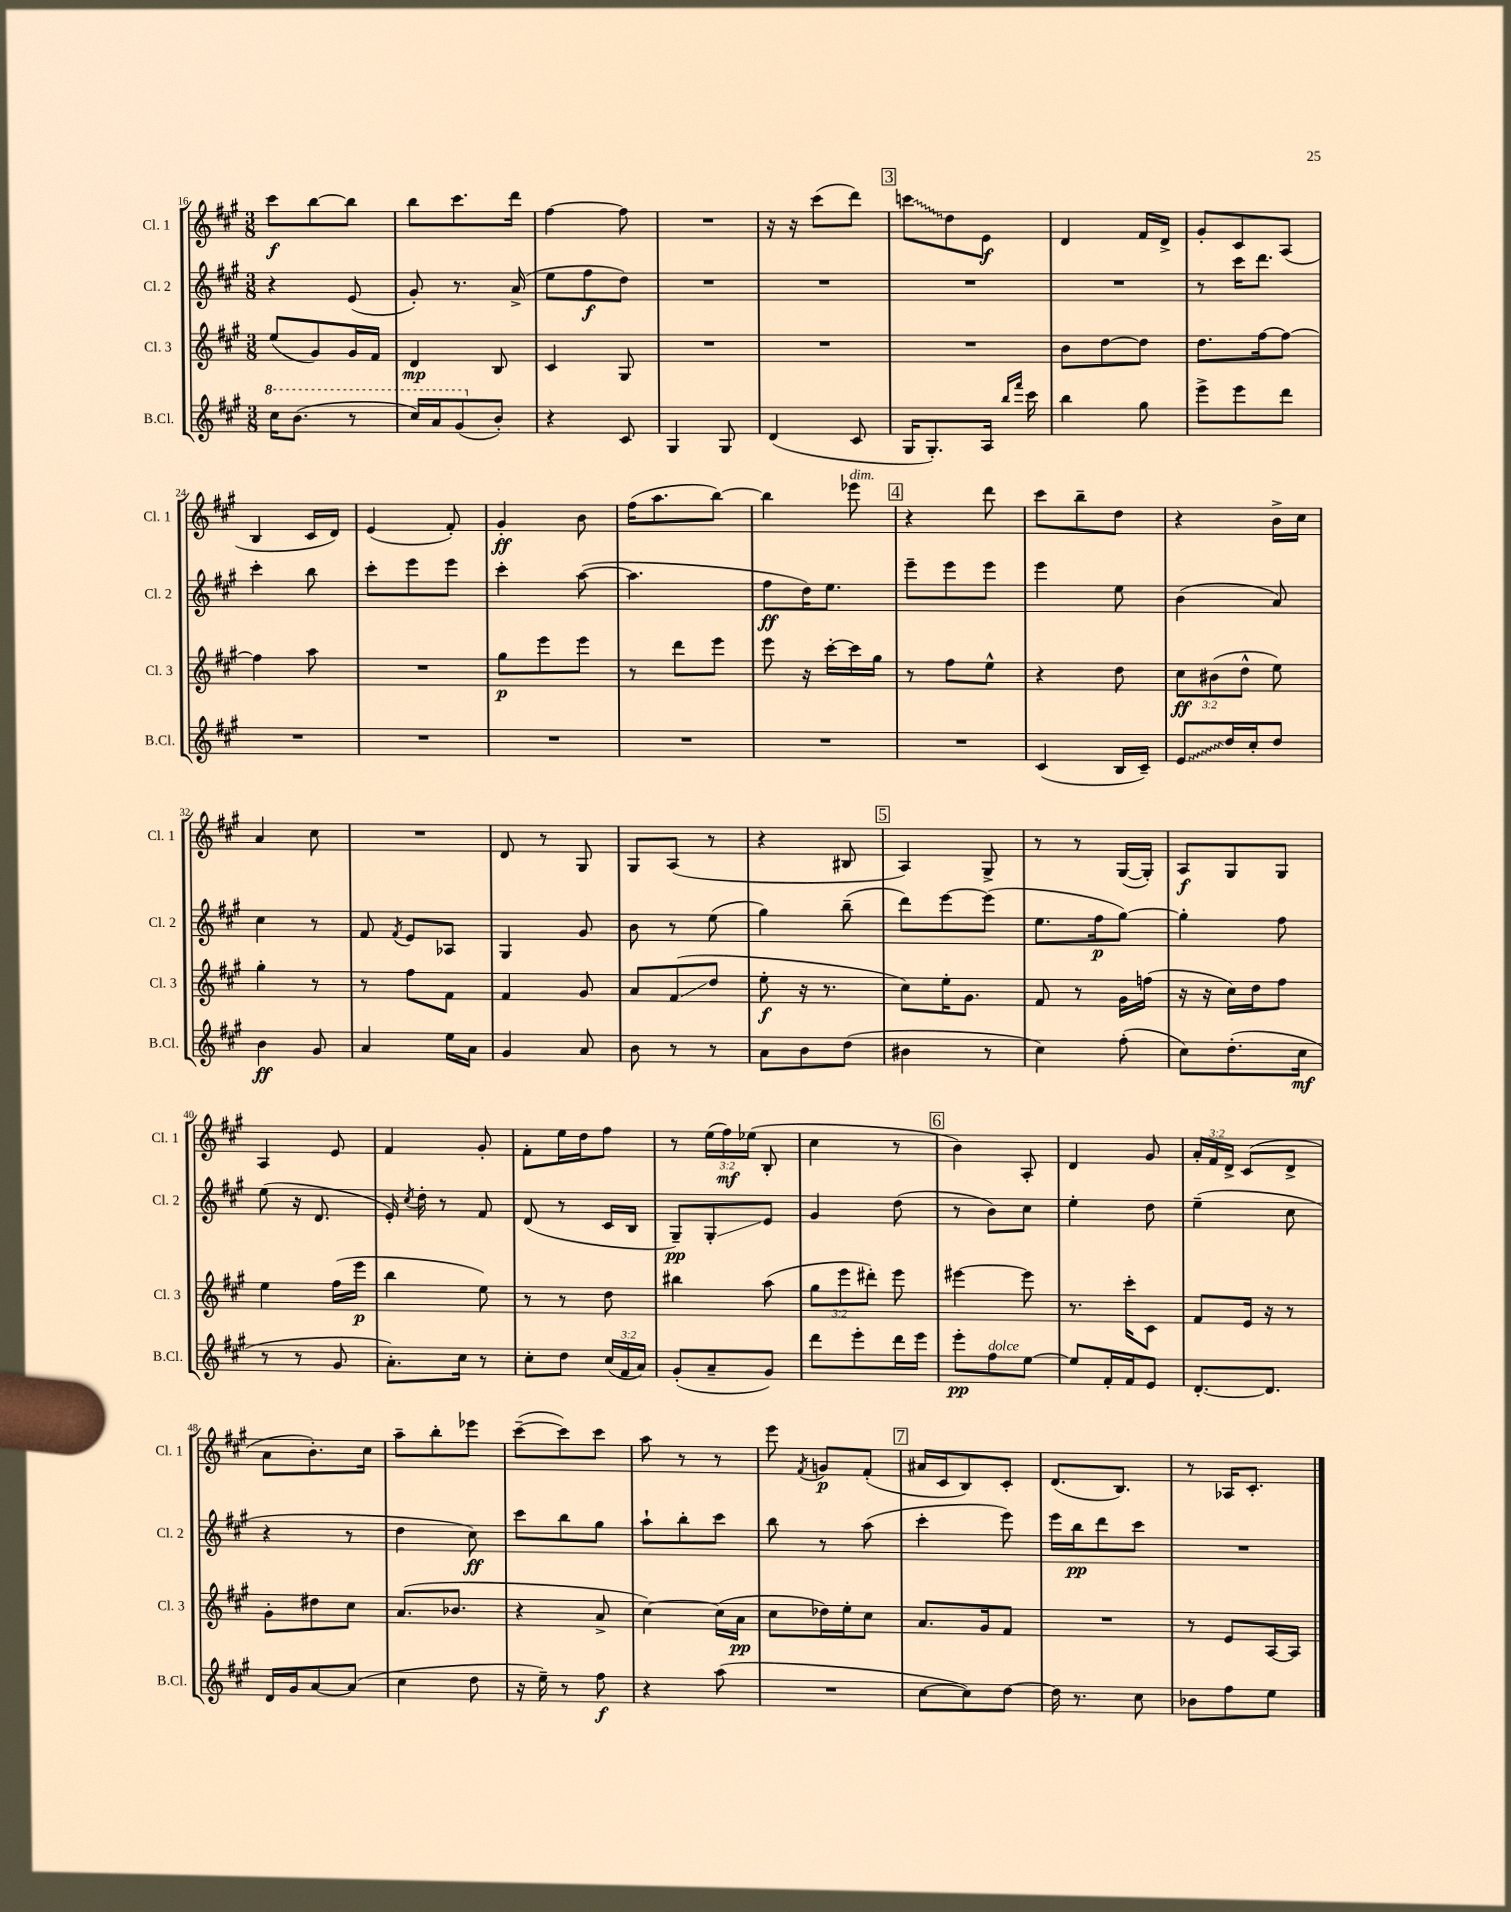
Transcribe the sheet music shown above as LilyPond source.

<<
\new StaffGroup <<
\new Staff = "s0" \with { instrumentName = "Cl. 1" shortInstrumentName = "Cl. 1" } {
    \clef treble \key a \major \numericTimeSignature \time 3/8 \override Staff.TupletNumber.text = #tuplet-number::calc-fraction-text
    \autoBeamOff cis'''8[\f b''8~ b''8] |
    b''8[ cis'''8. d'''16] |
    fis''4~ fis''8 |
    R4. |
    r16 r16 cis'''8[( d'''8]) |
    \mark \markup { \box "3" } \once \override Glissando.style = #'zigzag c'''8[\glissando d''8 e'8]\f |
    d'4 fis'16[ d'16]-> |
    gis'8[-. cis'8 a8]( |
    b4 cis'16[ d'16]) |
    e'4( fis'8-.) |
    gis'4-.\ff b'8 |
    fis''16[( a''8. b''8]~) |
    b''4 ees'''8^\markup { \italic "dim." } |
    \mark \markup { \box "4" } r4 d'''8 |
    cis'''8[ b''8-- d''8] |
    r4 b'16[-> cis''16] |
    a'4 cis''8 |
    R4. |
    d'8 r8 gis8 |
    gis8[ a8]( r8 |
    r4 bis8 |
    \mark \markup { \box "5" } a4) gis8-> |
    r8 r8 gis16[~( gis16]-.) |
    a8[\f gis8 gis8] |
    a4 e'8 |
    fis'4 gis'8-. |
    fis'8[-. e''16 d''16 fis''8] |
    r8 \tuplet 3/2 { e''16[( fis''16\mf) ees''16]( } b8-. |
    cis''4 r8 |
    \mark \markup { \box "6" } b'4) a8-. |
    d'4 gis'8 |
    \tuplet 3/2 { a'16[-. fis'16 d'16]-> } cis'8[( d'8]-> |
    a'8[ b'8.-.) cis''16] |
    a''8[-- b''8-. ees'''8] |
    cis'''8[~--( cis'''8) cis'''8] |
    a''8 r8 r8 |
    e'''8 \acciaccatura { fis'8 } g'8[\p fis'8]-.( |
    \mark \markup { \box "7" } ais'16[ cis'16 b8) cis'8]-. |
    d'8.[( b8.]) |
    r8 aes16[ cis'8.]-. \bar "|." |
}
\new Staff = "s1" \with { instrumentName = "Cl. 2" shortInstrumentName = "Cl. 2" } {
    \clef treble \key a \major \numericTimeSignature \time 3/8
    \autoBeamOff r4 e'8( |
    gis'8-.) r8. a'16->( |
    e''8[ fis''8\f d''8]) |
    R4. |
    R4. |
    \mark \markup { \box "3" } R4. |
    R4. |
    r8 cis'''16[ d'''8.] |
    cis'''4-. b''8 |
    cis'''8[-. e'''8 e'''8] |
    cis'''4-. a''8~( |
    a''4. |
    fis''8[\ff d''16) e''8.] |
    \mark \markup { \box "4" } e'''8[-- e'''8 e'''8] |
    e'''4 e''8 |
    b'4( a'8) |
    cis''4 r8 |
    fis'8 \acciaccatura { fis'8 } e'8[ aes8] |
    gis4 gis'8 |
    b'8 r8 e''8( |
    gis''4) b''8--( |
    \mark \markup { \box "5" } d'''8[) e'''8~ e'''8]( |
    e''8.[ fis''16\p gis''8]~) |
    gis''4-. fis''8 |
    e''8( r16 d'8. |
    e'16-.) \acciaccatura { cis''8 } d''16-. r8 fis'8 |
    d'8( r8 cis'16[ b16] |
    gis8[--\pp) gis8-.\glissando e'8] |
    gis'4 d''8( |
    \mark \markup { \box "6" } r8 b'8[) cis''8] |
    e''4-. d''8 |
    e''4--( cis''8 |
    r4 r8 |
    d''4 cis''8\ff) |
    cis'''8[ b''8 gis''8] |
    a''8[-! b''8-. cis'''8] |
    b''8 r8 a''8( |
    \mark \markup { \box "7" } cis'''4-. e'''8) |
    e'''16[ b''16\pp d'''8 cis'''8] |
    R4. \bar "|." |
}
\new Staff = "s2" \with { instrumentName = "Cl. 3" shortInstrumentName = "Cl. 3" } {
    \clef treble \key a \major \numericTimeSignature \time 3/8 \override Staff.TupletNumber.text = #tuplet-number::calc-fraction-text
    \autoBeamOff e''8[( gis'8) gis'16 fis'16] |
    d'4\mp b8 |
    cis'4 gis8 |
    R4. |
    R4. |
    \mark \markup { \box "3" } R4. |
    b'8[ d''8~ d''8] |
    d''8.[ fis''16~ fis''8]~ |
    fis''4 a''8 |
    R4. |
    gis''8[\p e'''8 e'''8] |
    r8 d'''8[ e'''8] |
    e'''8 r16 cis'''16[~-. cis'''16 gis''16] |
    \mark \markup { \box "4" } r8 fis''8[ e''8]-^ |
    r4 d''8 |
    \tuplet 3/2 { cis''8[\ff bis'8( d''8]-^ } e''8) |
    gis''4-. r8 |
    r8 fis''8[ fis'8] |
    fis'4 gis'8 |
    a'8[ fis'8\glissando( d''8] |
    e''8-.\f r16 r8. |
    \mark \markup { \box "5" } cis''8[) e''16-. gis'8.] |
    fis'8 r8 gis'16[ f''16]( |
    r16 r16 cis''16[) d''16 fis''8] |
    e''4 fis''16[( e'''16]\p |
    b''4 e''8) |
    r8 r8 d''8 |
    bis''4 a''8( |
    \tuplet 3/2 { gis''8[ e'''8 dis'''8]-.) } e'''8 |
    \mark \markup { \box "6" } eis'''4~ eis'''8 |
    r8. cis'''16[-. cis'8] |
    fis'8[ e'16] r16 r8 |
    gis'8[-. dis''8 cis''8] |
    a'8.[( bes'8.] |
    r4 a'8-> |
    cis''4~) cis''16[( a'16]\pp |
    cis''8[ des''16) e''16-. cis''8] |
    \mark \markup { \box "7" } a'8.[ gis'16 fis'8] |
    R4. |
    r8 e'8[ a16~ a16] \bar "|." |
}
\new Staff = "s3" \with { instrumentName = "B.Cl." shortInstrumentName = "B.Cl." } {
    \clef treble \key a \major \numericTimeSignature \time 3/8 \override Staff.TupletNumber.text = #tuplet-number::calc-fraction-text
    \autoBeamOff \ottava #1 cis'''16[ b''8.]( r8 |
    cis'''16[) a''16 gis''8( \ottava #0 b'8]-.) |
    r4 cis'8 |
    gis4 gis8 |
    d'4( cis'8 |
    \mark \markup { \box "3" } gis16[ gis8.-.) a16] \grace { b''16[ fis'''16] } cis'''16 |
    b''4 gis''8 |
    e'''8[-> e'''8 d'''8] |
    R4. |
    R4. |
    R4. |
    R4. |
    R4. |
    \mark \markup { \box "4" } R4. |
    cis'4( b16[ cis'16]--) |
    \once \override Glissando.style = #'zigzag e'8[\glissando d''16 cis''16-. d''8] |
    b'4\ff gis'8 |
    a'4 e''16[ a'16] |
    gis'4 a'8 |
    b'8 r8 r8 |
    a'8[ b'8 d''8]( |
    \mark \markup { \box "5" } bis'4 r8 |
    cis''4) fis''8-.( |
    cis''8[) d''8.-.( cis''16]\mf |
    r8 r8 gis'8 |
    a'8.[-.) cis''16] r8 |
    cis''8[-. d''8] \tuplet 3/2 { cis''16[( fis'16 a'16]) } |
    gis'8[-.( a'8-- gis'8]) |
    d'''8[ e'''8-. d'''16 e'''16] |
    \mark \markup { \box "6" } e'''8[-.\pp fis''8^\markup { \italic "dolce" } e''8]~ |
    e''8[ fis'16-. fis'16 e'8] |
    d'8.[~-. d'8.] |
    d'16[ gis'16 a'8~ a'8]( |
    cis''4 d''8 |
    r16 e''16--) r8 fis''8\f |
    r4 a''8( |
    R4. |
    \mark \markup { \box "7" } cis''8[~ cis''8) d''8]~ |
    d''16 r8. cis''8 |
    bes'8[ fis''8 e''8] \bar "|." |
}
>>
>>
\layout { \context { \Score currentBarNumber = #16 } }
